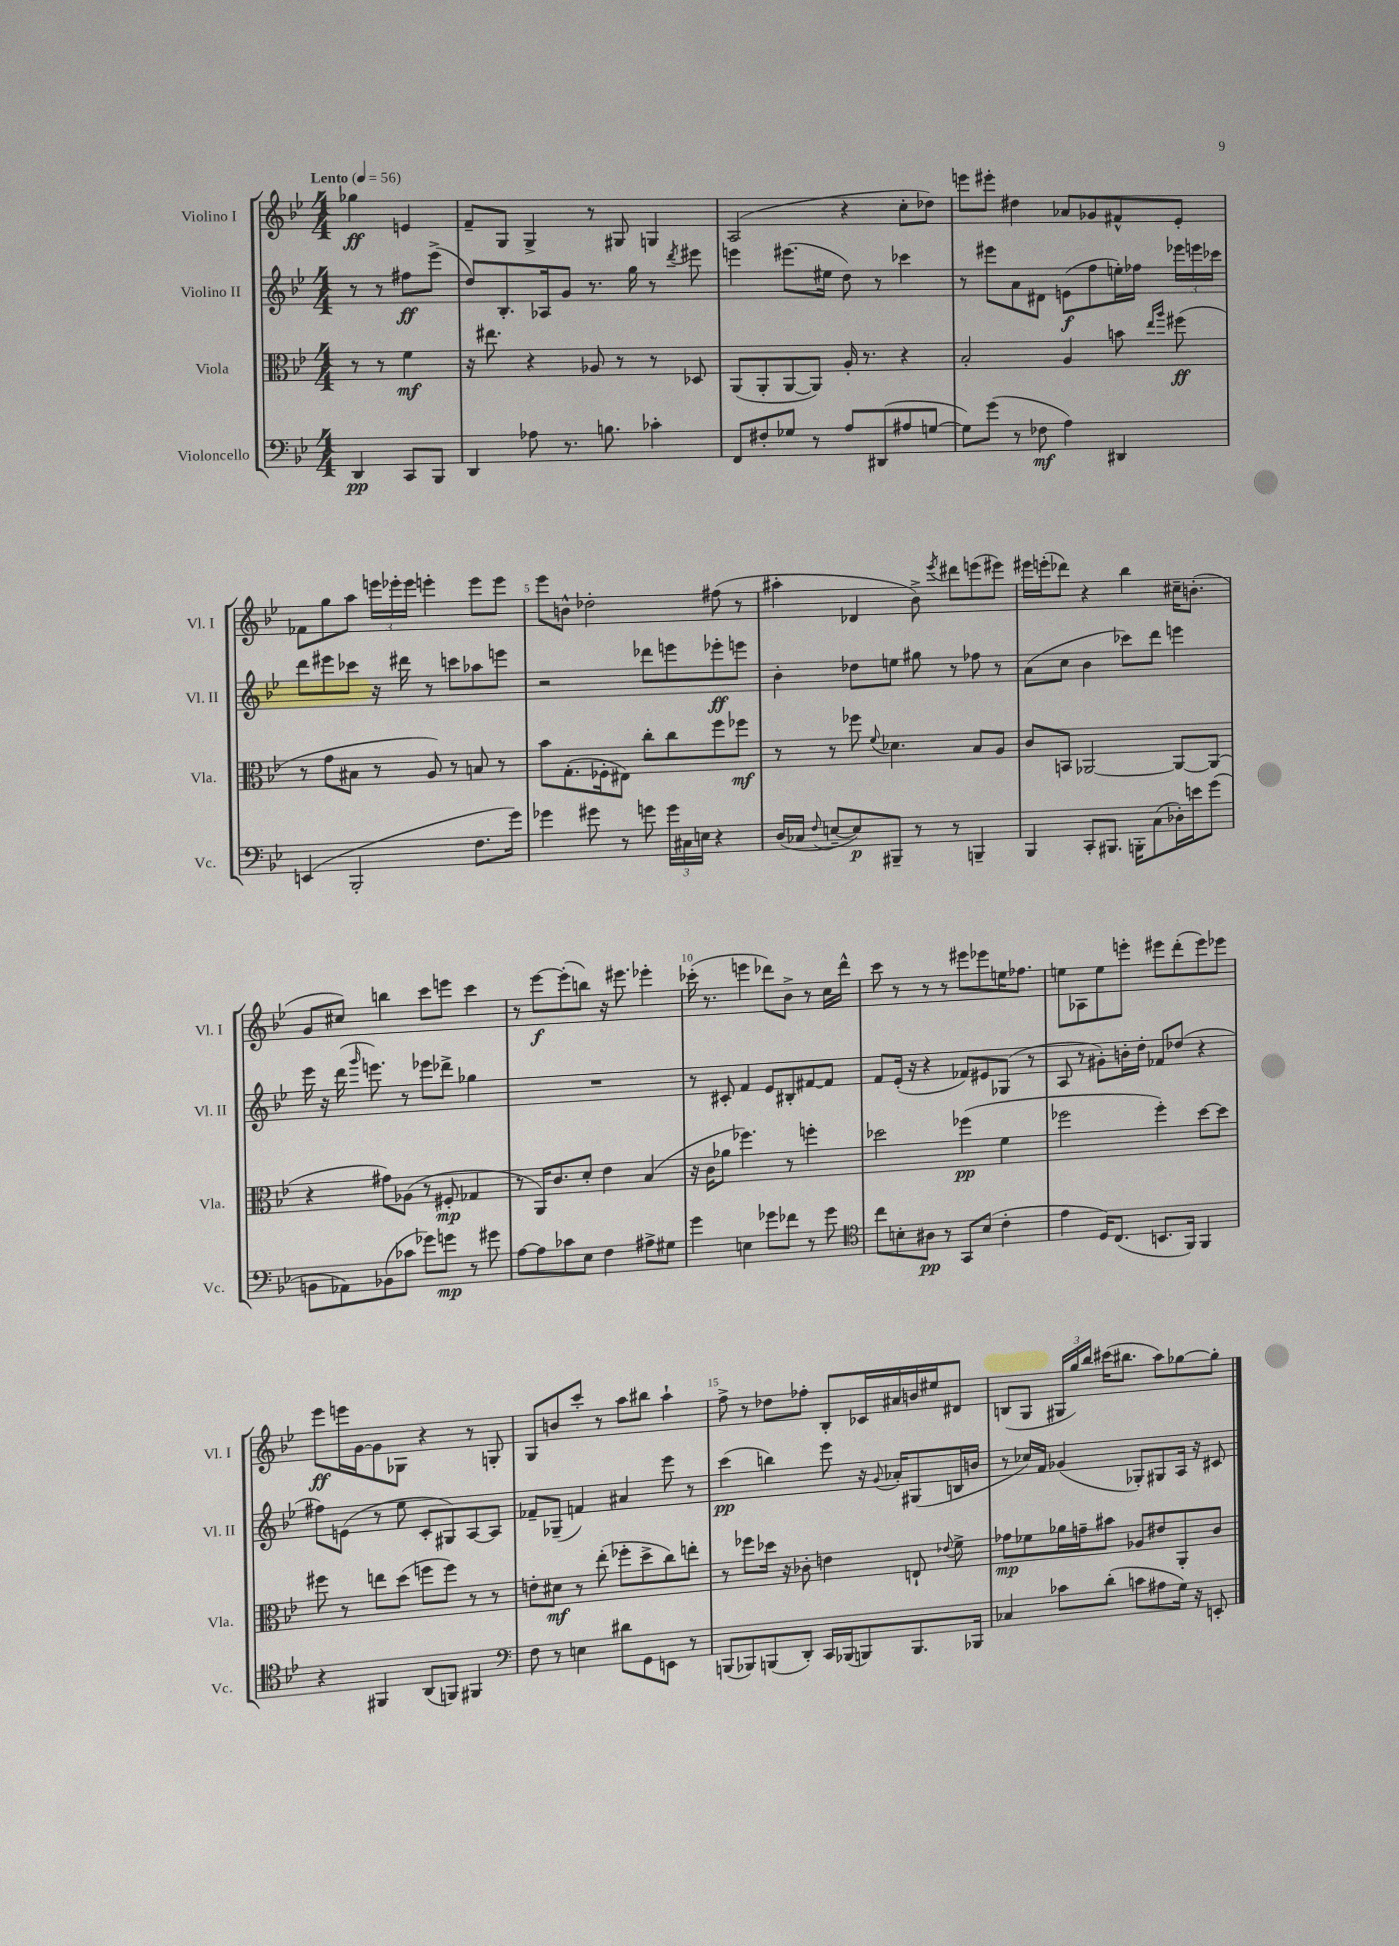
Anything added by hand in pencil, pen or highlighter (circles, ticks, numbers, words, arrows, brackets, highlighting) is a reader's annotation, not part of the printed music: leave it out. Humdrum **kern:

**kern	**dynam	**kern	**dynam	**kern	**dynam	**kern	**dynam
*part4	*part4	*part3	*part3	*part2	*part2	*part1	*part1
*staff4	*staff4	*staff3	*staff3	*staff2	*staff2	*staff1	*staff1
*I"Violoncello	*	*I"Viola	*	*I"Violino II	*	*I"Violino I	*
*I'Vc.	*	*I'Vla.	*	*I'Vl. II	*	*I'Vl. I	*
*clefF4	*	*clefC3	*	*clefG2	*	*clefG2	*
*k[b-e-]	*	*k[b-e-]	*	*k[b-e-]	*	*k[b-e-]	*
*M4/4	*	*M4/4	*	*M4/4	*	*M4/4	*
*MM56	*	*MM56	*	*MM56	*	*MM56	*
=	=	=	=	=	=	=	=
!	!	!	!	!	!	!LO:TX:a:B:t=Lento	!
4DD/	pp	8r	.	8r	.	4gg-X\	ff
.	.	8r	.	8r	.	.	.
8CC/L	.	4f\	mf	8ff#X\L	ff	4en/	.
8BBB-/J	.	.	.	(8eee-^\J	.	.	.
=1	=1	=1	=1	=1	=1	=1	=1
4DD/	.	16r	.	8dd/L)	.	8f~/L	.
.	.	8.ee#X\	.	.	.	.	.
.	.	.	.	8.B-'/	.	8G/J	.
8A-X\	.	4r	.	.	.	4G^/	.
.	.	.	.	16A-X/k	.	.	.
8.r	.	.	.	8g/J	.	.	.
.	.	8A-X/	.	8.r	.	8r	.
8.Bn\	.	.	.	.	.	.	.
.	.	8r	.	.	.	8G#X/	.
.	.	.	.	16gg\	.	.	.
4c-X'\	.	8r	.	8r	.	4Gn/	.
.	.	.	.	8qddd/	.	.	.
.	.	8D-X/	.	8eee#X\	.	.	.
=2	=2	=2	=2	=2	=2	=2	=2
8FF/L	.	(8AA/L	.	4eeen\	.	(2A/	.
8F#X'/	.	8AA'/	.	.	.	.	.
8G-X/J	.	[8AA/	.	(8.eee#X\L	.	.	.
8r	.	8AA/J])	.	.	.	.	.
.	.	.	.	16ee#X\Jk	.	.	.
8A/L	.	16A'/	.	8dd\)	.	4r	.
.	.	8.r	.	.	.	.	.
(8DD#X/	.	.	.	8r	.	.	.
8A#X/	.	4r	.	4ccc-X\	.	8cc'\L	.
[8Gn/J	.	.	.	.	.	8dd-X\J)	.
=3	=3	=3	=3	=3	=3	=3	=3
8G\L])	.	2B-'/	.	8r	.	8eeen\L	.
(8g\J	.	.	.	8eee#X\L	.	8eee#X'\J	.
8r	.	.	.	8a\	.	4dd#X\	.
8F-X\	mf	.	.	8d#X\J	.	.	.
4A\)	.	4A/	.	(8en\L	f	8a-X/L	.
.	.	.	.	8ff\	.	8g-X/	.
4DD#X/	.	8bn\	.	16een'\L)	.	8f#X^^/	.
.	.	.	.	16ff-X\JJ	.	.	.
.	.	16qqee-/LL	.	.	.	.	.
.	.	16qqaa/JJ	.	.	.	.	.
.	.	(8ff#X\	ff	24eee-X\LL	.	8e-'/J	.
.	.	.	.	24eeen\	.	.	.
.	.	.	.	24ccc-X\JJ	.	.	.
!!LO:LB:g=z
=4	=4	=4	=4	=4	=4	=4	=4
(4EEn/	.	8r	.	8ddd\L	.	8f-X\L	.
.	.	8g\L	.	8eee#X\	.	8gg\	.
2BBB-'/	.	8B#X\J	.	8ccc-X\J	.	8aa\J	.
.	.	8r	.	16r	.	24eeen\LL	.
.	.	.	.	.	.	24eee-X'\	.
.	.	.	.	16ddd#X\	.	.	.
.	.	.	.	.	.	24eee-\JJ	.
.	.	8A/)	.	8r	.	4eeen'\	.
.	.	8r	.	8cccn\L	.	.	.
8.F\L	.	8Bn/	.	8aa-X\	.	8eee\L	.
.	.	8r	.	8eeen\J	.	8eee\J	.
16g\Jk)	.	.	.	.	.	.	.
=5	=5	=5	=5	=5	=5	=5	=5
4g-X\	.	8b-\L	.	2r	.	8eee-\L	.
.	.	(8.G'\	.	.	.	8bn^^\J	.
8g#X\	.	.	.	.	.	2dd-X'\	.
.	.	16F-X'\k	.	.	.	.	.
8r	.	8E#X\J)	.	.	.	.	.
8gn\	.	8cc'\L	.	8ddd-X\L	.	.	.
24g\LL	.	8cc\	.	8eeen\	.	.	.
24C#X\	.	.	.	.	.	.	.
24En\JJ	.	.	.	.	.	.	.
4r	.	8ff\	.	8eee-X'\	ff	(8ff#X\	.
.	.	8ff-X\J	mf	8eeen\J	.	8r	.
=6	=6	=6	=6	=6	=6	=6	=6
(16D/LL	.	8r	.	4b-'\	.	4aa#X'\	.
16C-X/JJ	.	.	.	.	.	.	.
8qqF/	.	.	.	.	.	.	.
[8En~/L	.	8r	.	.	.	.	.
8E/])	p	8ff-X\	.	8dd-X\L	.	4d-X/	.
.	.	8qqf/	.	.	.	.	.
8BBB#X~/J	.	4.d-X\	.	8een\J	.	.	.
8r	.	.	.	8gg#X\	.	8b-^\)	.
.	.	.	.	.	.	8qeee-/	.
8r	.	.	.	8r	.	8ddd#X\L	.
4BBBn~/	.	8B-/L	.	8ff-X\	.	(8eeen\	.
.	.	8A/J	.	8r	.	8eee#X\J)	.
=7	=7	=7	=7	=7	=7	=7	=7
4BBB-/	.	8c/L	.	(8a\L	.	16eee#X\LL	.
.	.	.	.	.	.	(16eeen'\J	.
.	.	8BBn/J	.	8cc\J	.	8ddd-X\J)	.
8CC'/L	.	[2AA-X/	.	4b-\	.	4r	.
8.BBB#X/J	.	.	.	.	.	.	.
.	.	.	.	8ccc-X\L)	.	4bb-\	.
16BBBn'\KL	.	.	.	.	.	.	.
(8C\	.	.	.	8ddd\J	.	.	.
16D-X'\L)	.	8AA-/L_	.	4eeen\	.	16cc#X~\KL	.
16en\J	.	.	.	.	.	(8.bn'\J	.
(8g\J	.	(8AA-/J]	.	.	.	.	.
!!LO:LB:g=z
=8	=8	=8	=8	=8	=8	=8	=8
8BBn\L	.	4r	.	16eee-\	.	8g/L	.
.	.	.	.	16r	.	.	.
8AA-X\)	.	.	.	(16ddd\	.	8cc#X/J)	.
.	.	.	.	16qqggg/	.	.	.
.	.	.	.	8.eeen\)	.	.	.
(8BB-X\	.	8g#X\L)	.	.	.	4bbn\	.
8c-X\J	.	(8A-X\J	.	8r	.	.	.
8g-X\L)	.	8r	.	8eee-X\L	.	8ccc\L	.
8gn\J	mp	8F#X'/	mp	8ddd-X^\J	.	8eeen\J	.
8r	.	4G-X/	.	4gg-X\	.	4ccc\	.
8g#X\	.	.	.	.	.	.	.
=9	=9	=9	=9	=9	=9	=9	=9
[8A\L	.	8r	.	1r	.	8r	.
8A\]	.	16AA/KL)	.	.	.	[8eee-\L	f
.	.	8.c/	.	.	.	.	.
8c-X\	.	.	.	.	.	(8eee-'\]	.
8E-\J	.	8d'/J	.	.	.	8bbn\J)	.
4F\	.	4e-\	.	.	.	16r	.
.	.	.	.	.	.	8.eee#X\	.
8A#X^\L	.	(4B-/	.	.	.	4eee-X'\	.
8G#X\J	.	.	.	.	.	.	.
=10	=10	=10	=10	=10	=10	=10	=10
4g\	.	16r	.	8r	.	(16ccc-X'\	.
.	.	16c\KL	.	.	.	8.r	.
.	.	8a-X\J	.	8c#X'/	.	.	.
4En\	.	4.ff-X\)	.	4f/	.	4eeen\	.
8g-X\L	.	.	.	8e-/L	.	8ddd-X\L)	.
8f-X\J	.	8r	.	8B#X'/	.	8b-^\J	.
8r	.	4ffn'\	.	[8f#X/	.	8r	.
8g-\	.	.	.	8f#/J]	.	16cc\LL	.
.	.	.	.	.	.	16ddd-^^\JJ	.
=11	=11	=11	=11	=11	=11	=11	=11
*clefC4	*	*	*	*	*	*	*
8cc\L	.	2dd-X\	.	8f/L	.	8ccc\	.
8Bn'\	.	.	.	(16e-'/Jk	.	8r	.
.	.	.	.	16r	.	.	.
8A#X\J	pp	.	.	4r	.	8r	.
8r	.	.	.	.	.	8r	.
8GG/L	.	(4ff-X\	pp	8f-X/L)	.	8eee#X\L	.
(8B/J	.	.	.	8e#X/	.	8eee-X\	.
4c'\	.	4f\	.	(8G-X/J	.	16een\K	.
.	.	.	.	.	.	8.ff-X\J	.
.	.	.	.	8r	.	.	.
=12	=12	=12	=12	=12	=12	=12	=12
4e-\	.	2ff-X\	.	8A/	.	8een\L	.
.	.	.	.	8r	.	8A-X\	.
16D/KL)	.	.	.	8g#X'\L)	.	8ee\	.
(8.C/J	.	.	.	.	.	.	.
.	.	.	.	16bn'\L	.	8eeen'\J	.
.	.	.	.	16dd'\JJ	.	.	.
8.BBn/L	.	4ff-'\)	.	8f-X/L	.	8eee#X\L	.
.	.	.	.	(8dd-X/J	.	(8ddd'\	.
16FF/Jk)	.	.	.	.	.	.	.
4FF/	.	[8dd\L	.	4r	.	8eee#\)	.
.	.	8dd\J]	.	.	.	8eee-X\J	.
!!LO:LB:g=z
=13	=13	=13	=13	=13	=13	=13	=13
4r	.	8ff#X\	.	8ff#X\L)	.	8eee-\L	ff
.	.	8r	.	(8en\J	.	16eeen\L	.
.	.	.	.	.	.	[16g\J	.
4FF#X/	.	8een\L	.	8r	.	8g\]	.
.	.	(8dd\J	.	8ee-\	.	8G-X\J	.
(8AA/L	.	8ffn\L	.	8c'/L	.	4r	.
8FFn/J)	.	8ff\J)	.	8G#X/)	.	.	.
4FF#X/	.	8r	.	[8A/	.	8r	.
.	.	8r	.	8A/J]	.	8Gn'/	.
=14	=14	=14	=14	=14	=14	=14	=14
*clefF4	*	*	*	*	*	*	*
8F\	.	8en'\L	.	8f-X~/L	.	8G/L	.
8r	.	8d#X\J	mf	(8G-X~/J	.	8bn/	.
4En\	.	8r	.	4fn/)	.	8ccc'/J	.
.	.	(8ee-'\	.	.	.	8r	.
8d#X\L	.	8ff-X'\L	.	4a#X/	.	8aa\L	.
8GG\	.	8dd^\	.	.	.	8bb#X\J	.
8EEn\J	.	8cc\)	.	8eee-\	.	4aa`\	.
8r	.	8een'\J	.	8r	.	.	.
=15	=15	=15	=15	=15	=15	=15	=15
(8BBBn/L	.	8r	.	(4ccc\	pp	8ff^\	.
8BBB-X/)	.	8ff-X\L	.	.	.	8r	.
(8BBBn/	.	16dd-X\Jk	.	4bbn\)	.	8dd-X\L	.
.	.	16r	.	.	.	.	.
8DD'/J)	.	8c-X'\	.	.	.	8ff-X'\J	.
16CC/LL	.	4en\	.	8eee-\	.	8B-'/L	.
(16BBB-X/J	.	.	.	.	.	.	.
8BBBn/)	.	.	.	16r	.	16c-X/L	.
.	.	.	.	8qqg/	.	.	.
.	.	.	.	16a-X'/KL	.	16a#X/	.
8.BBB/	.	8En`/	.	(8G#X/	.	16bn/	.
.	.	.	.	.	.	16ee#X/J	.
.	.	8qqe-X/	.	.	.	.	.
.	.	8f^\	.	16Bn/L	.	8d#X/J	.
16BBB-X/Jk	.	.	.	16bn/JJ	.	.	.
=16	=16	=16	=16	=16	=16	=16	=16
4C-X/	.	8g-X\L	mp	8r	.	(8Bn/L	.
.	.	8f-X\	.	16cc-X/LL)	.	8G/J	.
.	.	.	.	16f/JJ	.	.	.
8c-X\L	.	16a-X\L	.	(4g-X/	.	24G#X/LL	.
.	.	.	.	.	.	24gg/)	.
.	.	16gn~\J	.	.	.	.	.
.	.	.	.	.	.	24bb-/JJ	.
(8d'\J	.	8b#X\J	.	.	.	(16ccc#X\KL	.
.	.	.	.	.	.	8.bb#X\J	.
8cn\L	.	8A-X/L	.	8G-X'/L)	.	.	.
8A#X\	.	8e#X/	.	8G#X/	.	8aa\L)	.
16G\Jk)	.	8AA'/	.	16A/Jk	.	[8gg-X\	.
16r	.	.	.	16r	.	.	.
8EEn'/	.	8c/J	.	8c#X/	.	8gg-'\J]	.
==	==	==	==	==	==	==	==
*-	*-	*-	*-	*-	*-	*-	*-
